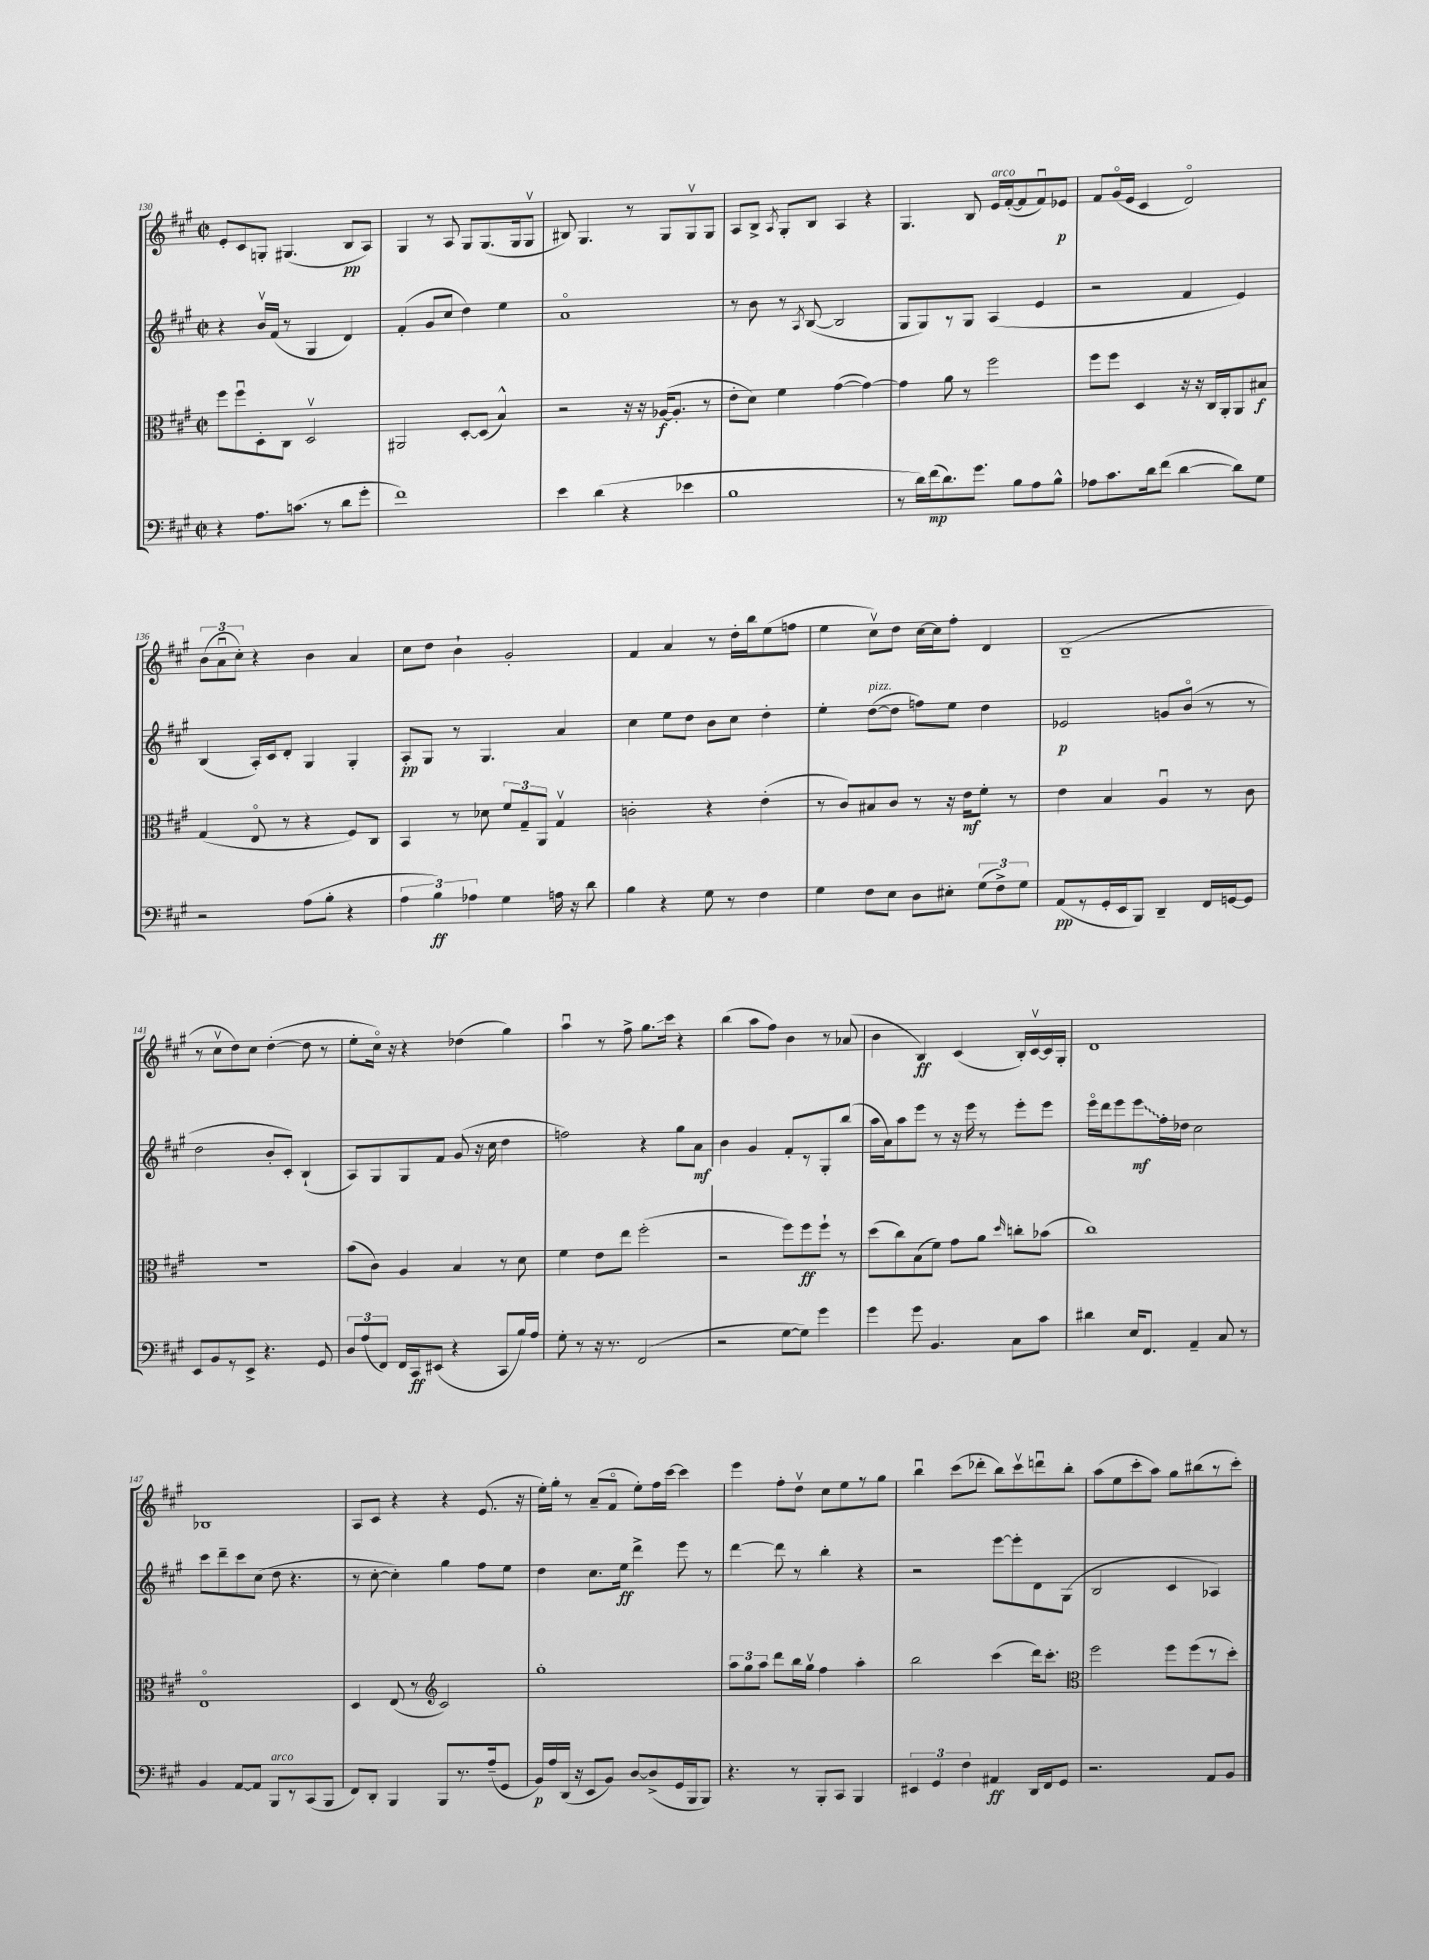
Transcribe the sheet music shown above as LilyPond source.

<<
\new StaffGroup <<
\new Staff = "s0" {
    \clef treble \key a \major \defaultTimeSignature \time 2/2
    \autoBeamOff e'8[-. cis'8 g8]-. gis4.( b8[\pp a8]) |
    gis4 r8 a8 gis8[ gis8.( gis16 gis8]\upbow |
    bis8) gis4. r8 gis8[ gis8\upbow gis8] |
    a8[ b8]-> \acciaccatura { a8 } gis8[-. b8] a4 r4 |
    gis4. b8 e'16[^\markup { \italic "arco" } fis'16~-.( fis'8 fis'8\downbow) ees'8]\p |
    fis'8[ gis'16\flageolet( e'16] cis'4 d'2\flageolet) |
    \tuplet 3/2 { b'8[( a'8\downbow cis''8]-.) } r4 b'4 a'4 |
    cis''8[ d''8] b'4-! gis'2-. |
    fis'4 a'4 r8 d''16[-. b''16 e''8( f''8] |
    e''4 cis''8[\upbow) d''8] cis''16[~ cis''16 fis''8]-. d'4 |
    b1--( |
    r8 cis''8[\upbow d''8) cis''8] d''4~-.( d''8 r8 |
    e''8[-. cis''16]\flageolet) r16 r4 des''4( gis''4) |
    a''4\downbow r8 fis''8-> gis''8.[\glissando cis'''16] r4 |
    b''4( a''8[ fis''8]) b'4 r8 aes'8( |
    b'4 b4\ff) cis'4( b16[-.) cis'16~\upbow cis'16 gis16]-. |
    d'1 |
    bes1 |
    a8[ cis'8] r4 r4 e'8.( r16 |
    e''16[-.) gis''16]-. r8 a'8[--( fis'8]\flageolet e''8[-.) fis''16 cis'''16]~ cis'''4 |
    e'''4 fis''8[-. d''8]\upbow cis''8[ e''8 r8 gis''8] |
    b''4\downbow cis'''8[( des'''8]-. b''8[) cis'''8\upbow d'''8\downbow b''8]-. |
    a''8[( e''8 cis'''8-. a''8]) gis''8[ bis''8( r8 cis'''8]-.) \bar "|." |
}
\new Staff = "s1" {
    \clef treble \key a \major \defaultTimeSignature \time 2/2
    \autoBeamOff r4 b'16[\upbow fis'16]( r8 gis4 d'4) |
    fis'4-.( gis'8[ cis''8] d''4) e''4 |
    a'1\flageolet |
    r8 b'8 r8 \acciaccatura { a8 } b8~( b2 |
    gis8[ gis8) r8 gis8] a4( e'4 |
    r2 fis'4 e'4) |
    b4( a16[-.) cis'16 d'8]-. gis4 gis4-. |
    a8[-.\pp gis8] r8 gis4. a'4 |
    cis''4 e''8[ d''8] b'8[ cis''8] d''4-. |
    e''4-. d''8[~^\markup { \italic "pizz." }( d''8] f''8[) e''8] d''4 |
    ees'2\p g'8[ b'8]\flageolet( r8 r8 |
    d''2 b'8[-. cis'8]-.) b4-!( |
    a8[) gis8 gis8 fis'8] gis'8( r16 cis''16 d''4 |
    f''2) r4 gis''8[ a'8]\mf |
    b'4 gis'4 fis'8[-. r8 gis8-. b''8]( |
    a''16[ a'16) a''8 e'''8] r8 r16 e'''16 r8 e'''8[-. e'''8] |
    e'''16[\flageolet d'''16 e'''8 \once \override Glissando.style = #'zigzag e'''8\glissando\mf fis''16-. des''16] cis''2 |
    cis'''8[ d'''8-- cis'''8 cis''8]( d''8 r4. |
    r8 cis''8~-. cis''4-.) gis''4 fis''8[ e''8] |
    d''4 cis''8.[ e''16]\ff d'''4-> e'''8 r8 |
    d'''4~ d'''8 r8 b''4-. r4 |
    r2 e'''8[~ e'''8-. d'8 gis8]( |
    b2 cis'4 aes4) \bar "|." |
}
\new Staff = "s2" {
    \clef alto \key a \major \defaultTimeSignature \time 2/2
    \autoBeamOff fis''8[ fis''8\downbow d8-. cis8] d2\upbow |
    ais,2 d8[~-. d8]( b4-^) |
    r2 r16 r16 aes16[~\f( aes8.]-. r8 |
    e'8[-. d'8]) fis'4 gis'4~( gis'4~) |
    gis'4 a'8 r8 fis''2 |
    fis''8[ fis''8] d4 r16 r16 cis16[ a,16-. a,8 bis8]\f |
    gis4( e8\flageolet r8 r4 fis8[) cis8] |
    b,4 r8 des'8 \tuplet 3/2 { fis'8[ gis8-- a,8] } gis4\upbow |
    c'2-. r4 e'4-.( |
    r8 cis'8[) bis8 cis'8] r8 r16 e'16[\mf fis'8]-. r8 |
    e'4 b4 a4\downbow r8 cis'8 |
    R1 |
    b'8[( cis'8]) a4 b4 r8 d'8 |
    fis'4 e'8[ e''8] fis''2-.( |
    r2 fis''8[) fis''8\ff fis''8]-! r8 |
    d''8[( cis''8) b8( fis'8]) gis'8[ a'8] \grace { d''16 } c''8[-. bes'8]( |
    cis''1) |
    e1\flageolet |
    d4 e8( r8 \clef treble cis'2) |
    gis''1-. |
    \tuplet 3/2 { a''8[ gis''8 a''8] } d'''8[ b''16 gis''16]\upbow fis''4 a''4-. |
    b''2 cis'''4( d'''16[) cis'''8.]-. |
    \clef alto fis''2 fis''8[ fis''8( r8 d''8]-.) \bar "|." |
}
\new Staff = "s3" {
    \clef bass \key a \major \defaultTimeSignature \time 2/2
    \autoBeamOff r4 a8.[ c'8.]( r8 d'8[ gis'8]-. |
    fis'1) |
    e'4 d'4( r4 ees'4 |
    b1 |
    r8 d'16[) fis'16\mp( d'8.) gis'8.] b8[ a8 b8]-^ |
    aes8[ cis'8. d'16 fis'8]( d'4~ d'8[) gis8] |
    r2 a8[( b8]-. r4 |
    \tuplet 3/2 { a4 b4\ff) aes4 } gis4 a16 r16 d'8 |
    b4 r4 gis8 r8 fis4 |
    gis4 fis8[ e8] d8[ eis8]-. \tuplet 3/2 { gis8[( fis8->) gis8] } |
    a,8[\pp( r8 gis,16-. e,16 b,,8]) d,4-- fis,16[ g,16~ g,8] |
    e,8[ b,8 r8 e,8]-> r4. gis,8 |
    \tuplet 3/2 { d8[ a8( fis,8]) } fis,16[ cis,16\ff eis,8]( r4 cis,8[ b16) a16] |
    gis8-. r8 r16 r8. fis,2( |
    r2 gis8[~ gis8]) gis'4 |
    gis'4 gis'8 b,4. cis8[ cis'8] |
    dis'4 e16[ fis,8.] a,4-- cis8 r8 |
    b,4 a,8[~ a,8] b,,8[^\markup { \italic "arco" } r8 cis,8( b,,8] |
    fis,8[) d,8]-. b,,4 b,,8[ r8. a16--( gis,8] |
    b,16[\p) a16 d,16]( r16 e,8[ b,8]) d8[~ d8->( gis,16 b,,16 b,,8]) |
    r4. r8 b,,8[-. cis,8] b,,4 |
    \tuplet 3/2 { eis,4 gis,4 fis4 } ais,4\ff d,16[ fis,16 gis,8] |
    r2. a,8[ b,8] \bar "|." |
}
>>
>>
\layout { \context { \Score currentBarNumber = #130 } }
